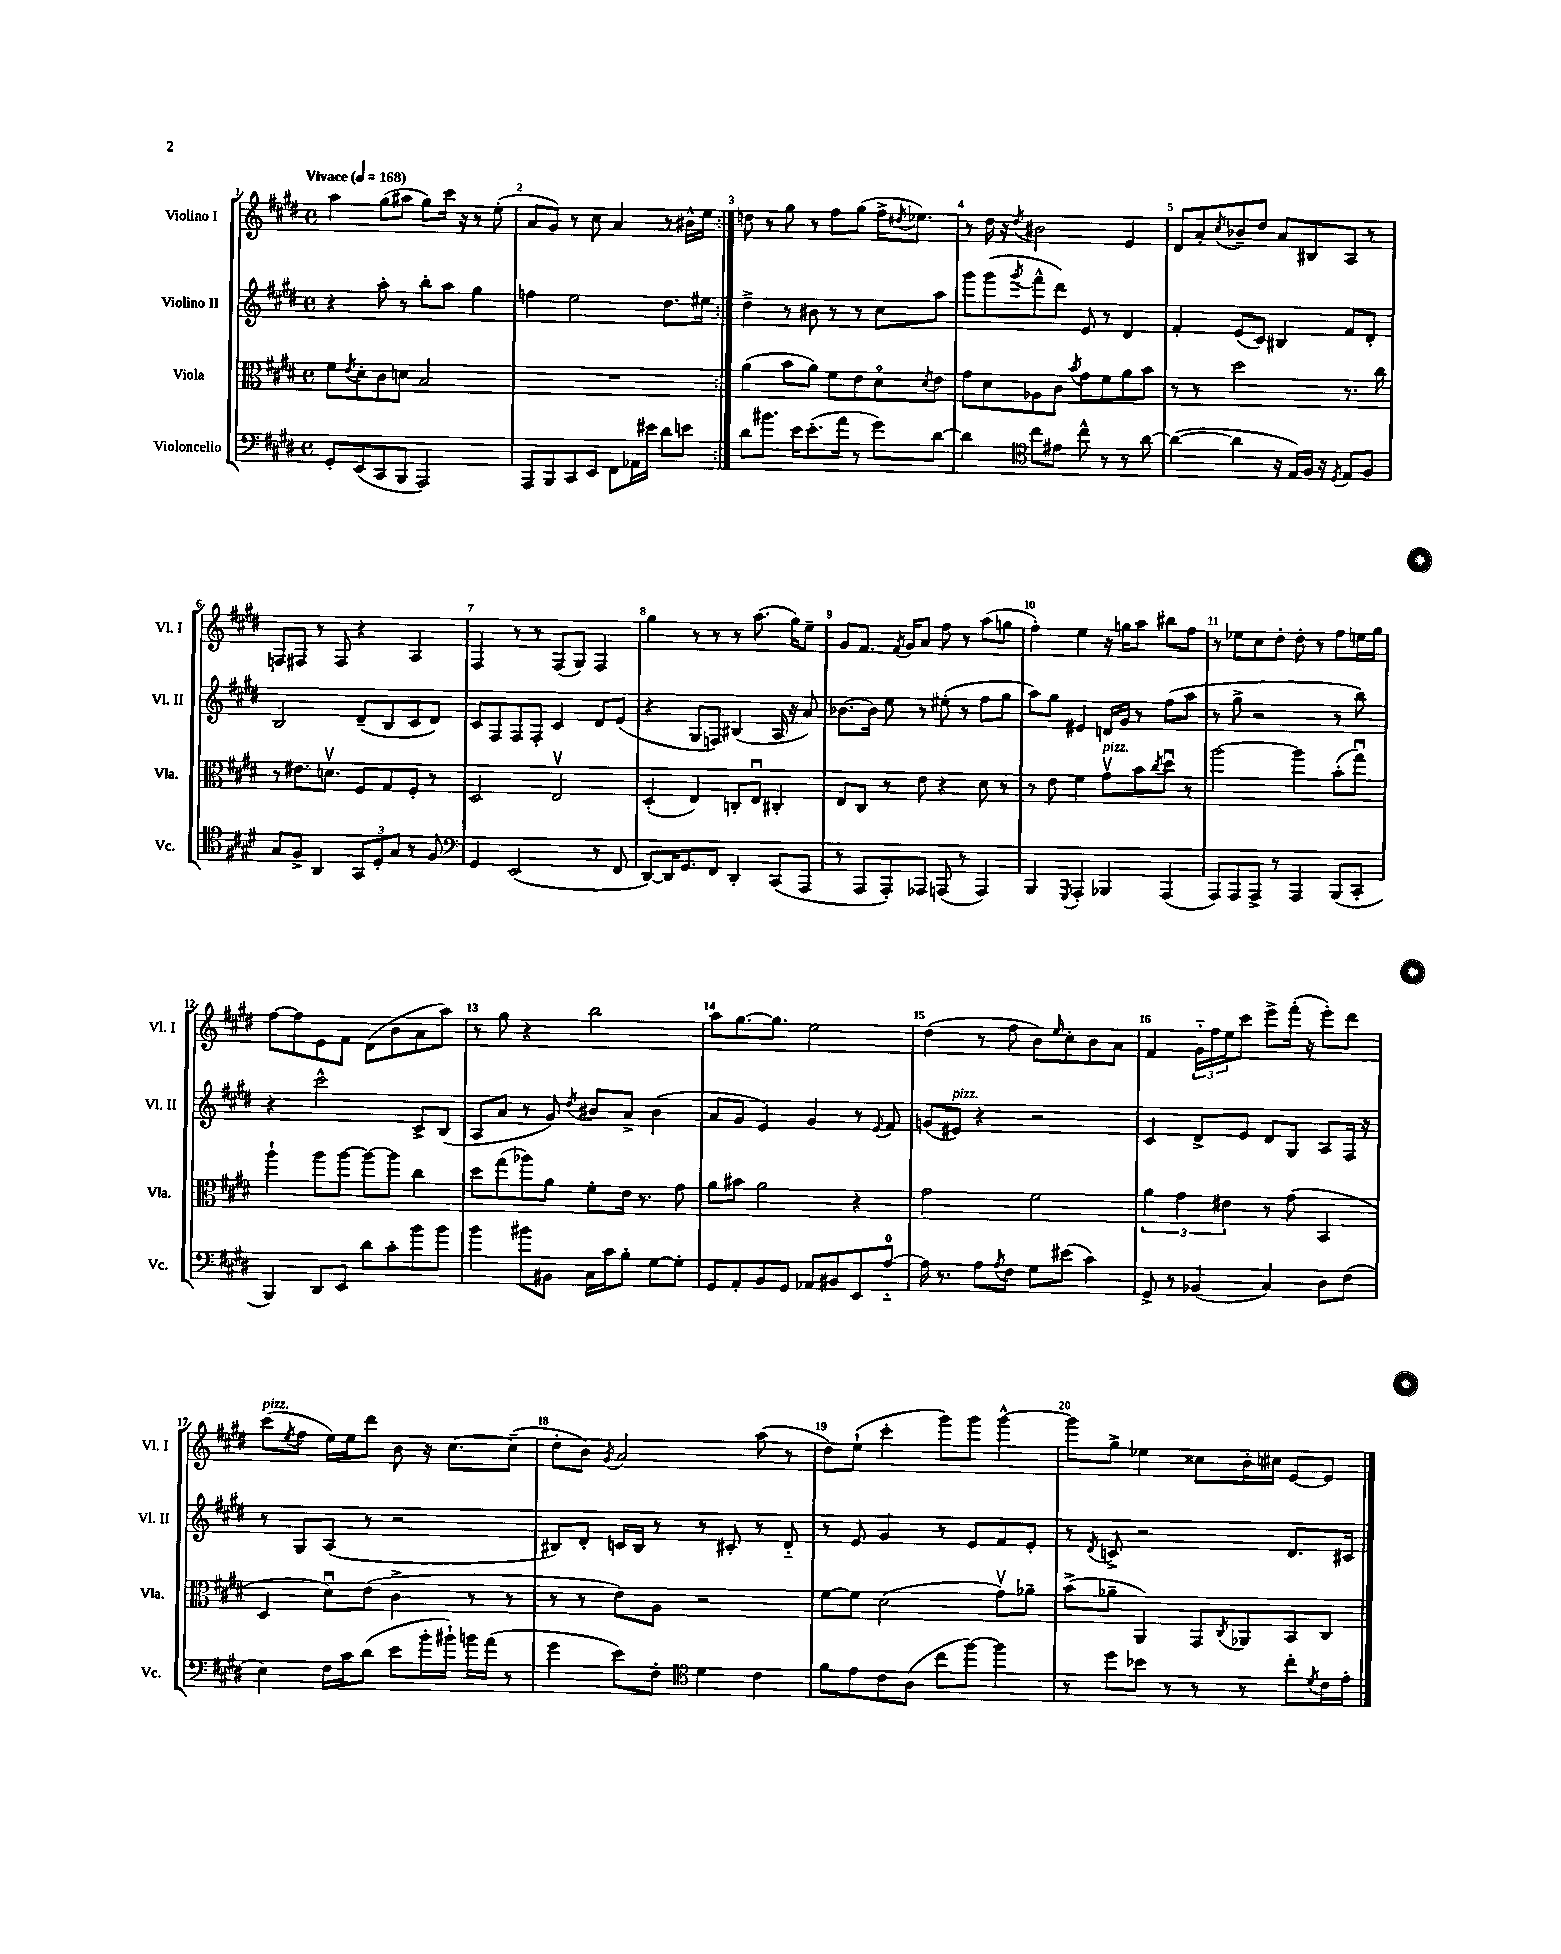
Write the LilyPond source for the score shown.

<<
\new StaffGroup <<
\new Staff = "s0" \with { instrumentName = "Violino I" shortInstrumentName = "Vl. I" } {
    \clef treble \key e \major \defaultTimeSignature \time 4/4 \tempo "Vivace" 4 = 168
    \repeat volta 2 { a''4 gis''8( ais''8 gis''8) cis'''16 r16 r8 e''8-.( |
    a'8 gis'8) r8 cis''8 a'4 r8 bis'16-^ e''16 | }
    d''8 r8 gis''8 r8 fis''8 gis''8( fis''16-> \acciaccatura { dis''8 } ees''8.) |
    r8 dis''16 r16 \acciaccatura { dis''8 } bis'2 e'4 |
    dis'8 a'8-. \acciaccatura { cis''8 } bes'8-- dis''8 a'8 bis8 a8 r8 |
    f8 fis8 r8 fis8 r4 a4 |
    fis4 r8 r8 fis8( gis8) fis4 |
    gis''4 r8 r8 r8 a''8.( gis''16) e''8-- |
    gis'8 fis'8. \acciaccatura { fis'8 } gis'16 a'8 fis''8 r8 a''8( g''8 |
    fis''4-.) e''4 r16 g''16 a''8 bis''8 fis''8 |
    r8 ees''8 cis''8 dis''8-. dis''8-. r8 fis''8 e''16 gis''16 |
    fis''8~ fis''8 e'8 fis'8 dis'8( b'8 a'8 a''8) |
    r8 gis''8 r4 b''2 |
    a''8 gis''8.~ gis''8. e''2 |
    dis''4( r8 fis''8 b'8) \grace { e''16 } cis''8-. b'8 a'8 |
    fis'4 \tuplet 3/2 { gis'16-_ fis''16 e''16 } cis'''8 e'''8-> fis'''16-.( r16 e'''8-.) dis'''8 |
    cis'''8^\markup { \italic "pizz." }( \acciaccatura { e''8 } fis''8 e''16) e''16 dis'''8 b'8 r16 cis''8.~ cis''8--( |
    dis''8-. b'8) \acciaccatura { gis'8 } a'2 a''8( r8 |
    dis''8) e''8-!( cis'''4-. gis'''8) gis'''8 gis'''4~-^ |
    gis'''8 gis''8-> ees''4 cisis''8 b'16-. cis''16 e'8~ e'8 \bar "|." |
}
\new Staff = "s1" \with { instrumentName = "Violino II" shortInstrumentName = "Vl. II" } {
    \clef treble \key e \major \defaultTimeSignature \time 4/4
    \repeat volta 2 { r4 a''8-. r8 b''8-. a''8 gis''4 |
    f''4 e''2 dis''8. eis''16 | }
    dis''4-> r8 bis'8 r8 r8 cis''8 a''8 |
    gis'''8 gis'''8( \acciaccatura { gis'''8 } fis'''8-^ dis'''8) e'8 r8 dis'4 |
    fis'4-. e'8( cis'8) bis4 fis'8 dis'8-. |
    b2 dis'8--( b8 cis'8 dis'8) |
    cis'8 fis8 fis8 fis8-. cis'4 dis'8 e'8( |
    r4 gis8 f8) bis4( a16 r16 a'8) |
    bes'8.~ bes'16 e''8 r8 eis''8-.( r8 fis''8 gis''8 |
    a''8) gis''8 eis'4 d'16 gis'16 r8 fis''8( a''8 |
    r8 gis''8-> r2 r8 b''8) |
    r4 cis'''2-^ cis'8-> b8( |
    a8 a'8 r8 gis'8) \acciaccatura { dis''8 } bis'8 a'8-> bis'4( |
    a'8 gis'8 e'4) gis'4 r8 \appoggiatura { e'8 } fis'8 |
    g'8( eis'8^\markup { \italic "pizz." }) r4 r2 |
    cis'4 dis'8-> e'8 dis'8 gis8 a8 fis16 r16 |
    r8 gis8 a8( r8 r2 |
    bis8) dis'8-. c'16 bis16 r8 r8 cis'8-. r8 dis'8-_ |
    r8 e'8 gis'4 r8 e'8 fis'8 e'8-. |
    r8 \acciaccatura { dis'8 } c'8-> r2 dis'8. cis'16 \bar "|." |
}
\new Staff = "s2" \with { instrumentName = "Viola" shortInstrumentName = "Vla." } {
    \clef alto \key e \major \defaultTimeSignature \time 4/4
    \repeat volta 2 { fis'8 \acciaccatura { e'8 } dis'8-. cis'8 d'8 b2 |
    R1 | }
    a'4( b'8 a'8) fis'8 e'8 dis'8\flageolet \acciaccatura { dis'8 } e'8 |
    gis'8 dis'8 aes8 cis'8 \acciaccatura { b'8 } gis'8 fis'8 a'8 b'8 |
    r8 r8 dis''2 r8. cis''16 |
    r8 eis'8. d'8.\upbow fis8 gis8 fis8-. r8 |
    dis2 e2\upbow |
    dis4-.( e4) c8-. e8\downbow cis4-. |
    e8 cis8 r8 e'8 r4 dis'8 r8 |
    r8 e'8 fis'4 gis'8\upbow^\markup { \italic "pizz." } b'8 \acciaccatura { cis''8 } dis''8\downbow r8 |
    a''2~ a''4 b'8-.( gis''8\downbow) |
    a''4-! a''8 a''8~ a''8~ a''8 cis''4 |
    dis''8 gis''8( aes''8) a'8 fis'8-. e'16 r8. gis'8 |
    a'8 bis'8 a'2 r4 |
    gis'2 fis'2 |
    \tuplet 3/2 { a'4 gis'4 eis'4 } r8 gis'8( b,4 |
    dis4 dis'8\downbow) e'8( cis'4-> r8 r8 |
    r8 r8 e'8) a8 r2 |
    fis'8~ fis'8 dis'2( gis'8\upbow) aes'8-- |
    b'8->( aes'8-- a,4) gis,8 \acciaccatura { cis8 } aes,8 b,8 cis8 \bar "|." |
}
\new Staff = "s3" \with { instrumentName = "Violoncello" shortInstrumentName = "Vc." } {
    \clef bass \key e \major \defaultTimeSignature \time 4/4
    \repeat volta 2 { gis,8-. e,8( cis,8 b,,8 a,,2) |
    a,,8 b,,8 cis,8 e,8 fis,8 aes,16 eis'16 dis'8 e'8 | }
    dis'8 bis'8. e'16 e'8.-.( a'16 r8 gis'8) dis'8~ |
    dis'4 \clef tenor cis''8 eis'8 cis''8-^ r8 r8 a'8~ |
    a'4~( a'4 r16 e16) fis16 r16 \acciaccatura { dis8 } e8 fis8 |
    gis8 fis8-> a,4 \tuplet 3/2 { gis,8 dis8-. gis8 } r8 fis8 |
    \clef bass gis,4 e,2( r8 fis,8 |
    dis,8~) dis,16 gis,8. fis,8 dis,4-. cis,8( a,,8 |
    r8 a,,8 a,,8-.) aes,,8 a,,8( r8 a,,4) |
    b,,4 \acciaccatura { gis,,8 } a,,4-. bes,,4 a,,4( |
    a,,8) a,,8 a,,8-> r8 a,,4 b,,8( cis,8-. |
    b,,4) dis,8 e,8 dis'8 cis'8-. b'8 b'8 |
    b'4 bis'8 bis,8 cis16 cis'16 b8-. gis8~ gis8-. |
    gis,8 a,8-. b,8 gis,8 aes,8 bis,8 e,8 a8-0~-_ |
    a16 r8. a8 \acciaccatura { a8 } fis8 gis8 eis'8( cis'4) |
    gis,8-> r8 bes,4( cis4) dis8 fis8( |
    e4) fis16 cis'16 dis'8( e'8 b'16-. bis'16-!) b'16 a'16( r8 |
    gis'4 e'8) fis8-. \clef tenor dis'4 cis'4 |
    fis'8 e'8 cis'8 a8( cis''8 fis''8~) fis''4 |
    r8 dis''8 bes'8 r8 r8 r8 cis''8-. \acciaccatura { dis'8 } cis'16 e'16-. \bar "|." |
}
>>
>>
\layout { \context { \Score \override BarNumber.break-visibility = ##(#f #t #t) barNumberVisibility = #all-bar-numbers-visible } }
